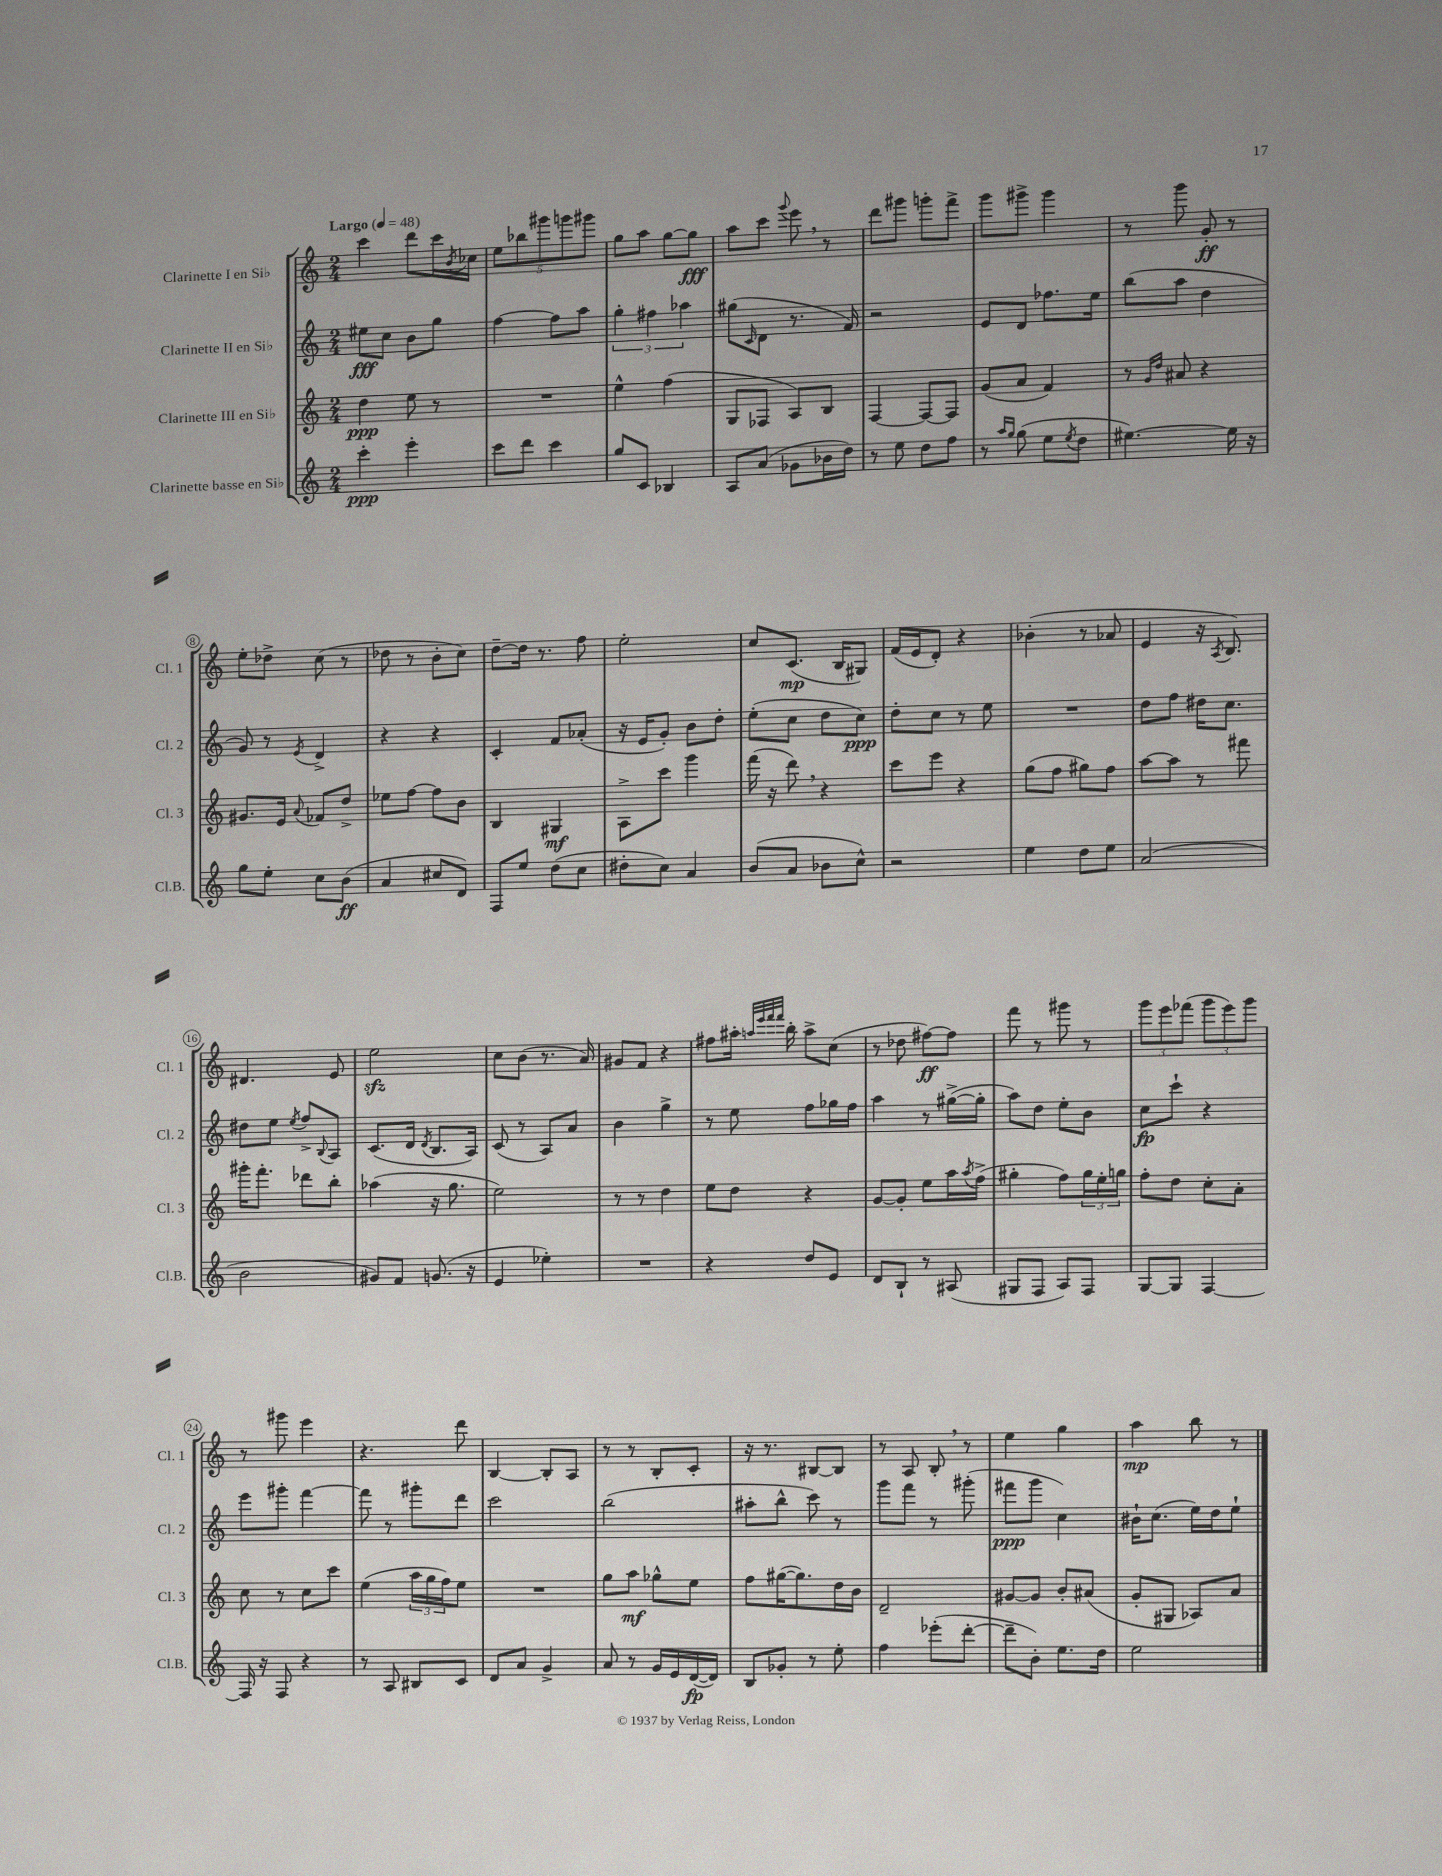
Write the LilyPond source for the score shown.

<<
\new StaffGroup <<
\new Staff = "s0" \with { instrumentName = "Clarinette I en Sib" shortInstrumentName = "Cl. 1" } {
    \clef treble \key c \major \numericTimeSignature \time 2/4 \tempo "Largo" 4 = 48
    c'''4 d'''8 c'''16 \acciaccatura { b'8 } ces''16 |
    \tuplet 5/4 { e''8 bes''8 gis'''8 g'''8 gis'''8 } |
    g''8 a''8 g''8~ g''8\fff |
    a''8 c'''8 \appoggiatura { g'''8 } e'''8 \breathe r8 |
    d'''8 gis'''8 g'''8-. f'''8-> |
    g'''8 gis'''8-> gis'''4 |
    r8 g'''8 g'8-.\ff r8 |
    e''8-. des''8-> c''8( r8 |
    des''8 r8 b'8-. c''8) |
    d''8~-- d''16 r8. f''8 |
    e''2-. |
    c''8 c'8.\mp( b16 gis8) |
    f'16( e'16 d'8-.) r4 |
    bes'4-.( r8 aes'8 |
    e'4 r16 \acciaccatura { a8 } b8.) |
    dis'4. e'8 |
    e''2\sfz |
    c''8 b'8( r8. a'16) |
    gis'8 f'8 r4 |
    fis''8 ais''16-. \grace { a''32 e'''32 f'''32 f'''32 } b''16-. a''8-> c''8( |
    r8 des''8 fis''8~\ff) fis''8 |
    f'''8 r8 gis'''8 r8 |
    \tuplet 3/2 { g'''8 e'''8 fes'''8( } \tuplet 3/2 { g'''8 e'''8) g'''8 } |
    r8 gis'''8 e'''4 |
    r4. d'''8 |
    b4~ b8-. a8 |
    r8 r8 b8-. c'8-. |
    r16 r8. bis8~ bis8 |
    r8 a8 b8-. \breathe r8 |
    e''4 g''4 |
    a''4\mp b''8 r8 \bar "|." |
}
\new Staff = "s1" \with { instrumentName = "Clarinette II en Sib" shortInstrumentName = "Cl. 2" } {
    \clef treble \key c \major \numericTimeSignature \time 2/4
    eis''8\fff c''8 b'8 g''8 |
    f''4~ f''8 a''8 |
    \tuplet 3/2 { g''4-. fis''4 aes''4 } |
    gis''8( \grace { c'16 } d'8 r8. f'16) |
    r2 |
    e'8 d'8 fes''8. e''16 |
    b''8( a''8 d''4 |
    g'8) r8 \acciaccatura { e'8 } d'4-> |
    r4 r4 |
    c'4-. f'8 aes'8-.( |
    r16 e'16 g'8-.) b'8 d''8-. |
    e''8-.( c''8 d''8 c''8\ppp) |
    d''8-. c''8 r8 e''8 |
    R2 |
    d''8 f''8 dis''16 c''8. |
    dis''8 e''8 \acciaccatura { e''8 } f''8-> \appoggiatura { b8 } a8 |
    c'8.( d'16 \acciaccatura { d'8 } b8. a16) |
    c'8( r8 a8) a'8 |
    b'4 g''4-> |
    r8 e''8 f''8 ges''16 f''16 |
    a''4 r8 gis''16~->( gis''16-. |
    a''8) d''8 e''8-. b'8 |
    c''8\fp c'''8-! r4 |
    e'''8 gis'''8-. f'''4~ |
    f'''8 r8 gis'''8-. d'''8 |
    c'''2 |
    b''2( |
    ais''8-. b''8-^ c'''8) r8 |
    g'''8 f'''8 r8 gis'''8-.( |
    fis'''8\ppp g'''8 c''4) |
    bis'16-! c''8.( e''16) d''16 e''8-! \bar "|." |
}
\new Staff = "s2" \with { instrumentName = "Clarinette III en Sib" shortInstrumentName = "Cl. 3" } {
    \clef treble \key c \major \numericTimeSignature \time 2/4
    d''4\ppp e''8 r8 |
    R2 |
    e''4-^ f''4( |
    g8 fes8 a8) b8 |
    f4~ f8~ f8 |
    g'8( a'8 f'4) |
    r8 \grace { g'16 d''16 } ais'8 r4 |
    gis'8. e'16 \appoggiatura { a'8 } fes'8 d''8-> |
    ees''8 f''8~ f''8 b'8 |
    b4 gis4\mf |
    a8-> c'''8 g'''4 |
    f'''16( r16 d'''8) \breathe r4 |
    c'''8 e'''8 r4 |
    g''8( f''8 gis''8) f''8 |
    a''8~ a''8 r8 fis'''8 |
    gis'''16-. f'''8.-. des'''8 b''8-. |
    aes''4( r16 g''8. |
    e''2) |
    r8 r8 d''4 |
    e''8 d''8 r4 |
    g'8~ g'8-. e''8 a''16 \acciaccatura { a''8 } f''16->( |
    gis''4-. f''8) \tuplet 3/2 { gis''16 e''16-. g''16 } |
    f''8-. d''8 c''8-. a'8-. |
    c''8 r8 c''8 c'''8 |
    e''4( \tuplet 3/2 { a''16 g''16 f''16) } e''8 |
    R2 |
    g''8 a''8\mf ges''8-^ e''8 |
    f''8 gis''16~( gis''8.) d''16 b'16 |
    d'2-- |
    gis'8~ gis'8 b'8-. ais'8( |
    g'8-. gis8 aes8) a'8 \bar "|." |
}
\new Staff = "s3" \with { instrumentName = "Clarinette basse en Sib" shortInstrumentName = "Cl.B." } {
    \clef treble \key c \major \numericTimeSignature \time 2/4
    c'''4-.\ppp e'''4-. |
    c'''8 d'''8 c'''4 |
    g''8 c'8 bes4 |
    a8 a'8( ges'8 bes'16 d''16) |
    r8 e''8 d''8 f''8 |
    r8 \grace { a''16 g''16 } g''8( e''8 \acciaccatura { e''8 } d''8 |
    eis''4.~) eis''16 r16 |
    g''8 e''8-. c''8 b'8\ff( |
    a'4 cis''8 d'8) |
    f8 e''8 d''8( c''8 |
    dis''8-. c''8) a'4 |
    b'8( a'8 bes'8 c''8-^) |
    r2 |
    e''4 d''8 e''8 |
    a'2( |
    b'2 |
    gis'8) f'8 g'8.( r16 |
    e'4 ees''4-.) |
    R2 |
    r4 d''8 e'8 |
    d'8 b8-! r8 ais8( |
    gis8 f8 a8) f8 |
    g8~ g8 f4~ |
    f16 r16 f8 r4 |
    r8 a8 bis8 c'8 |
    d'8 a'8 g'4-> |
    a'8 r8 g'16 e'16 d'16~\fp( d'16) |
    b8 ges'8-. r8 e''8-. |
    f''4 ees'''8-.( d'''8~-. |
    d'''8-- b'8-.) e''8. d''16 |
    e''2 \bar "|." |
}
>>
>>
\layout { \context { \Score \override BarNumber.stencil = #(make-stencil-circler 0.1 0.3 ly:text-interface::print) } }
